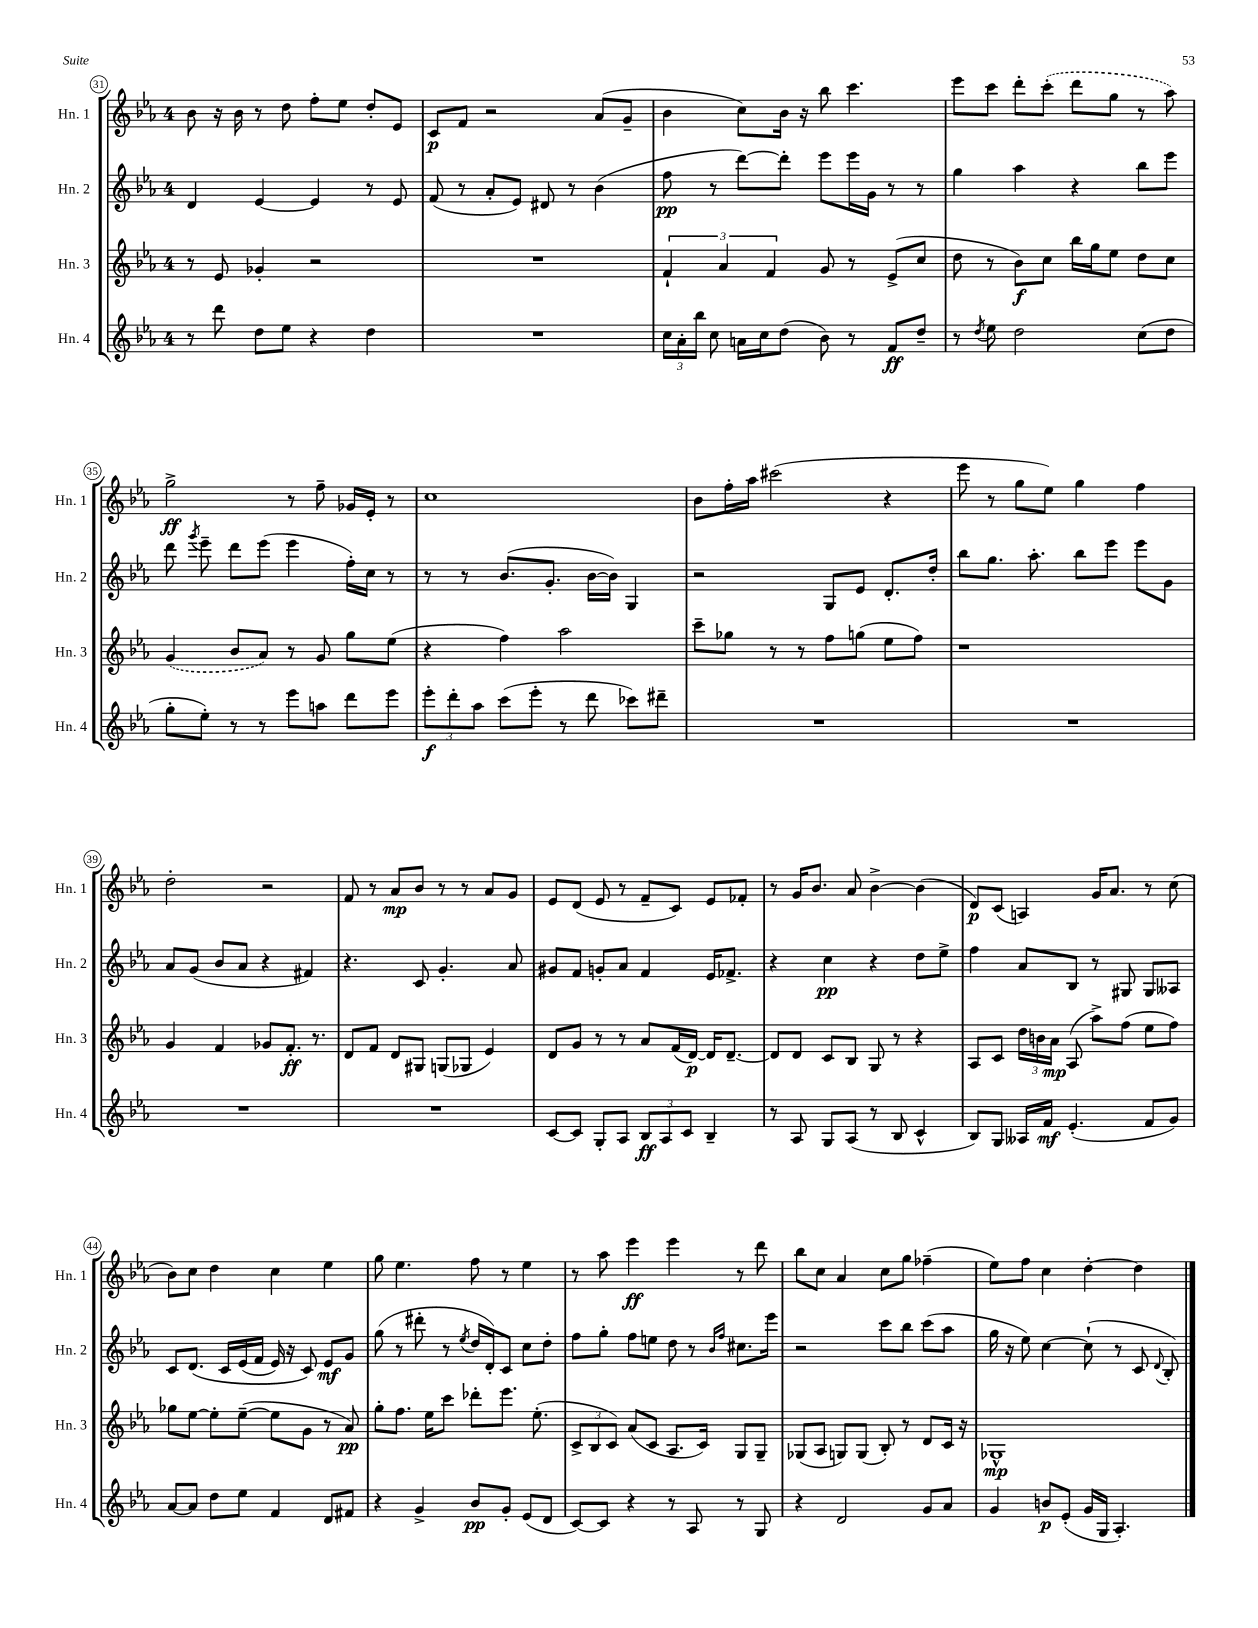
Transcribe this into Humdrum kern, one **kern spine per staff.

**kern	**dynam	**kern	**dynam	**kern	**dynam	**kern	**dynam
*part4	*part4	*part3	*part3	*part2	*part2	*part1	*part1
*staff4	*staff4	*staff3	*staff3	*staff2	*staff2	*staff1	*staff1
*I"Hn. 4	*	*I"Hn. 3	*	*I"Hn. 2	*	*I"Hn. 1	*
*I'Hn. 4	*	*I'Hn. 3	*	*I'Hn. 2	*	*I'Hn. 1	*
*clefG2	*	*clefG2	*	*clefG2	*	*clefG2	*
*k[b-e-a-]	*	*k[b-e-a-]	*	*k[b-e-a-]	*	*k[b-e-a-]	*
*M4/4	*	*M4/4	*	*M4/4	*	*M4/4	*
=31	=31	=31	=31	=31	=31	=31	=31
8r	.	8r	.	4d/	.	8b-\	.
8ddd\	.	8e-/	.	.	.	16r	.
.	.	.	.	.	.	16b-\	.
8dd\L	.	4g-X'/	.	[4e-/	.	8r	.
8ee-\J	.	.	.	.	.	8dd\	.
4r	.	2r	.	4e-/]	.	8ff'\L	.
.	.	.	.	.	.	8ee-\J	.
4dd\	.	.	.	8r	.	8dd'/L	.
.	.	.	.	8e-/	.	8e-/J	.
=32	=32	=32	=32	=32	=32	=32	=32
1r	.	1r	.	(8f/	.	8c/L	p
.	.	.	.	8r	.	8f/J	.
.	.	.	.	8a-'/L	.	2r	.
.	.	.	.	8e-/J)	.	.	.
.	.	.	.	8d#X/	.	.	.
.	.	.	.	8r	.	.	.
.	.	.	.	(4b-\	.	(8a-/L	.
.	.	.	.	.	.	8g~/J	.
=33	=33	=33	=33	=33	=33	=33	=33
24cc\LL	.	6f`/	.	8ff\	pp	4b-\	.
24a-'\	.	.	.	.	.	.	.
24bb-\JJ	.	.	.	.	.	.	.
8cc\	.	.	.	8r	.	.	.
.	.	6a-/	.	.	.	.	.
16an\LL	.	.	.	[8ddd\L)	.	8cc\L)	.
16cc\J	.	.	.	.	.	.	.
.	.	6f/	.	.	.	.	.
(8dd\J	.	.	.	8ddd'\J]	.	16b-\Jk	.
.	.	.	.	.	.	16r	.
8b-\)	.	8g/	.	8eee-\L	.	8bb-\	.
8r	.	8r	.	16eee-\L	.	4.ccc\	.
.	.	.	.	16g\JJ	.	.	.
8f/L	ff	(8e-^/L	.	8r	.	.	.
8dd~/J	.	8cc/J	.	8r	.	.	.
=34	=34	=34	=34	=34	=34	=34	=34
8r	.	8dd\	.	4gg\	.	8eee-\L	.
8qdd/	.	.	.	.	.	.	.
8ee-\	.	8r	.	.	.	8ccc\J	.
2dd\	.	8b-\L)	f	4aa-\	.	8ddd'\L	.
.	.	8cc\J	.	.	.	(8ccc'\J	.
.	.	16bb-\LL	.	4r	.	8ddd\L	.
.	.	16gg\J	.	.	.	.	.
.	.	8ee-\J	.	.	.	8gg\J	.
(8cc\L	.	8dd\L	.	8bb-\L	.	8r	.
8dd\J	.	8cc\J	.	8eee-\J	.	8aa-\)	.
!!LO:LB:g=z
=35	=35	=35	=35	=35	=35	=35	=35
8gg'\L	.	(4g/	.	8ddd\	.	2gg^\	ff
.	.	.	.	8qggg/	.	.	.
8ee-'\J)	.	.	.	8eee-~\	.	.	.
8r	.	8b-/L	.	8ddd\L	.	.	.
8r	.	8a-/J)	.	(8eee-\J	.	.	.
8eee-\L	.	8r	.	4eee-\	.	8r	.
8aan\J	.	8g/	.	.	.	8ff~\	.
8ddd\L	.	8gg\L	.	16ff'\LL)	.	16g-X/LL	.
.	.	.	.	16cc\JJ	.	16e-'/JJ	.
8eee-\J	.	(8ee-\J	.	8r	.	8r	.
=36	=36	=36	=36	=36	=36	=36	=36
12eee-'\L	f	4r	.	8r	.	1cc	.
12ddd'\	.	.	.	.	.	.	.
.	.	.	.	8r	.	.	.
12aa-\J	.	.	.	.	.	.	.
(8ccc\L	.	4ff\)	.	(8.b-/L	.	.	.
8eee-'\J	.	.	.	.	.	.	.
.	.	.	.	8.g'/J	.	.	.
8r	.	2aa-\	.	.	.	.	.
8ddd\	.	.	.	[16b-\LL	.	.	.
.	.	.	.	16b-\JJ])	.	.	.
8ccc-X\L)	.	.	.	4G/	.	.	.
8ddd#X~\J	.	.	.	.	.	.	.
=37	=37	=37	=37	=37	=37	=37	=37
1r	.	8ccc~\L	.	2r	.	8b-\L	.
.	.	8gg-X\J	.	.	.	16ff'\L	.
.	.	.	.	.	.	16aa-\JJ	.
.	.	8r	.	.	.	(2ccc#X\	.
.	.	8r	.	.	.	.	.
.	.	8ff\L	.	8G/L	.	.	.
.	.	(8ggn\J	.	8e-/J	.	.	.
.	.	8ee-\L	.	8.d'/L	.	4r	.
.	.	8ff\J)	.	.	.	.	.
.	.	.	.	16dd'/Jk	.	.	.
=38	=38	=38	=38	=38	=38	=38	=38
1r	.	1r	.	8bb-\L	.	8eee-\	.
.	.	.	.	8.gg\J	.	8r	.
.	.	.	.	.	.	8gg\L	.
.	.	.	.	8.aa-'\	.	.	.
.	.	.	.	.	.	8ee-\J)	.
.	.	.	.	8bb-\L	.	4gg\	.
.	.	.	.	8eee-\J	.	.	.
.	.	.	.	8eee-\L	.	4ff\	.
.	.	.	.	8g\J	.	.	.
!!LO:LB:g=z
=39	=39	=39	=39	=39	=39	=39	=39
1r	.	4g/	.	8a-/L	.	2dd'\	.
.	.	.	.	(8g/J	.	.	.
.	.	4f/	.	8b-/L	.	.	.
.	.	.	.	8a-/J	.	.	.
.	.	8g-X/L	.	4r	.	2r	.
.	.	8.f'/J	ff	.	.	.	.
.	.	.	.	4f#X/)	.	.	.
.	.	8.r	.	.	.	.	.
=40	=40	=40	=40	=40	=40	=40	=40
1r	.	8d/L	.	4.r	.	8f/	.
.	.	8f/J	.	.	.	8r	.
.	.	8d/L	.	.	.	8a-/L	mp
.	.	8G#X/J	.	8c/	.	8b-/J	.
.	.	(8Gn/L	.	4.g'/	.	8r	.
.	.	8G-X/J	.	.	.	8r	.
.	.	4e-/)	.	.	.	8a-/L	.
.	.	.	.	8a-/	.	8g/J	.
=41	=41	=41	=41	=41	=41	=41	=41
[8c/L	.	8d/L	.	8g#X/L	.	8e-/L	.
8c/J]	.	8g/J	.	8f/J	.	(8d/J	.
8G'/L	.	8r	.	8gn'/L	.	8e-/	.
8A-/J	.	8r	.	8a-/J	.	8r	.
12B-/L	ff	8a-/L	.	4f/	.	8f~/L	.
12A-/	.	.	.	.	.	.	.
.	.	(16f/L	.	.	.	8c/J)	.
12c/J	.	.	.	.	.	.	.
.	.	[16d/JJ)	p	.	.	.	.
4B-~/	.	16d/KL]	.	16e-/KL	.	8e-/L	.
.	.	[8.d~/J	.	8.f-X^/J	.	.	.
.	.	.	.	.	.	8f-X'/J	.
=42	=42	=42	=42	=42	=42	=42	=42
8r	.	8d/L]	.	4r	.	8r	.
8A-/	.	8d/J	.	.	.	16g/KL	.
.	.	.	.	.	.	8.b-/J	.
8G/L	.	8c/L	.	4cc\	pp	.	.
(8A-/J	.	8B-/J	.	.	.	8a-/	.
8r	.	8G/	.	4r	.	[4b-^\	.
8B-/	.	8r	.	.	.	.	.
4c^^/	.	4r	.	8dd\L	.	(4b-\]	.
.	.	.	.	8ee-^\J	.	.	.
=43	=43	=43	=43	=43	=43	=43	=43
8B-/L)	.	8A-/L	.	4ff\	.	8d/L)	p
8G/J	.	8c/J	.	.	.	(8c/J	.
16A--X/LL	.	24dd\LL	.	8a-/L	.	4An/)	.
.	.	24bn\	.	.	.	.	.
16f/JJ	mf	.	.	.	.	.	.
.	.	24a-\JJ	mp	.	.	.	.
(4.e-'/	.	(8A-/	.	8B-/J	.	.	.
.	.	8aa-^\L)	.	8r	.	16g/KL	.
.	.	.	.	.	.	8.a-/J	.
.	.	(8ff\J	.	8G#X/	.	.	.
8f/L	.	8ee-\L	.	8G#/L	.	8r	.
8g/J)	.	8ff\J)	.	8A--X/J	.	(8cc\	.
!!LO:LB:g=z
=44	=44	=44	=44	=44	=44	=44	=44
[8a-/L	.	8gg-X\L	.	8c/L	.	8b-\L)	.
8a-/J]	.	[8ee-\J	.	(8.d/J	.	8cc\J	.
8dd\L	.	8ee-'\L]	.	.	.	4dd\	.
.	.	.	.	16c/LL	.	.	.
8ee-\J	.	([8ee-~\J	.	(16e-/	.	.	.
.	.	.	.	16f/JJ	.	.	.
4f/	.	8ee-\L]	.	16e-/)	.	4cc\	.
.	.	.	.	16r	.	.	.
.	.	8g\J	.	8c/)	.	.	.
8d/L	.	8r	.	8e-/L	mf	4ee-\	.
8f#X/J	.	8a-/)	pp	8g/J	.	.	.
=45	=45	=45	=45	=45	=45	=45	=45
4r	.	8gg'\L	.	(8gg\	.	8gg\	.
.	.	8.ff\J	.	8r	.	4.ee-\	.
4g^/	.	.	.	8ddd#X'\	.	.	.
.	.	16ee-\KL	.	.	.	.	.
.	.	8ccc\J	.	8r	.	.	.
.	.	.	.	8qee-/	.	.	.
8b-/L	pp	8ddd-X'\L	.	16dd/LL	.	8ff\	.
.	.	.	.	16d'/J)	.	.	.
8g'/J	.	8.eee-\J	.	8c/J	.	8r	.
(8e-/L	.	.	.	8cc\L	.	4ee-\	.
.	.	(8.ee-'\	.	.	.	.	.
8d/J	.	.	.	8dd'\J	.	.	.
=46	=46	=46	=46	=46	=46	=46	=46
[8c/L)	.	12c^/L	.	8ff\L	.	8r	.
.	.	12B-/	.	.	.	.	.
8c/J]	.	.	.	8gg'\J	.	8aa-\	.
.	.	12c/J)	.	.	.	.	.
4r	.	(8a-/L	.	8ff\L	.	4eee-\	ff
.	.	8c/J	.	8een\J	.	.	.
8r	.	8.A-/L	.	8dd\	.	4eee-\	.
8A-/	.	.	.	8r	.	.	.
.	.	16c/Jk)	.	.	.	.	.
.	.	.	.	16qqb-/LL	.	.	.
.	.	.	.	16qqff/JJ	.	.	.
8r	.	8G/L	.	8.cc#X\L	.	8r	.
8G/	.	8G~/J	.	.	.	8ddd\	.
.	.	.	.	16eee-\Jk	.	.	.
=47	=47	=47	=47	=47	=47	=47	=47
4r	.	(8G-X/L	.	2r	.	8bb-\L	.
.	.	8A-/J	.	.	.	8cc\J	.
2d/	.	8Gn/L)	.	.	.	4a-/	.
.	.	(8G/J	.	.	.	.	.
.	.	8B-'/)	.	8ccc\L	.	8cc\L	.
.	.	8r	.	8bb-\J	.	8gg\J	.
8g/L	.	8d/L	.	(8ccc\L	.	(4ff-X~\	.
8a-/J	.	16c/Jk	.	8aa-\J	.	.	.
.	.	16r	.	.	.	.	.
=48	=48	=48	=48	=48	=48	=48	=48
4g/	.	1G-X^^	mp	16gg\	.	8ee-\L)	.
.	.	.	.	16r	.	.	.
.	.	.	.	8ee-\)	.	8ff\J	.
8bn/L	p	.	.	[4cc\	.	4cc\	.
(8e-'/J	.	.	.	.	.	.	.
16g/LL	.	.	.	(8cc`\]	.	[4dd'\	.
16G/JJ	.	.	.	.	.	.	.
4.A-'/)	.	.	.	8r	.	.	.
.	.	.	.	8c/	.	4dd\]	.
.	.	.	.	8qqd/	.	.	.
.	.	.	.	8B-'/)	.	.	.
==	==	==	==	==	==	==	==
*-	*-	*-	*-	*-	*-	*-	*-
